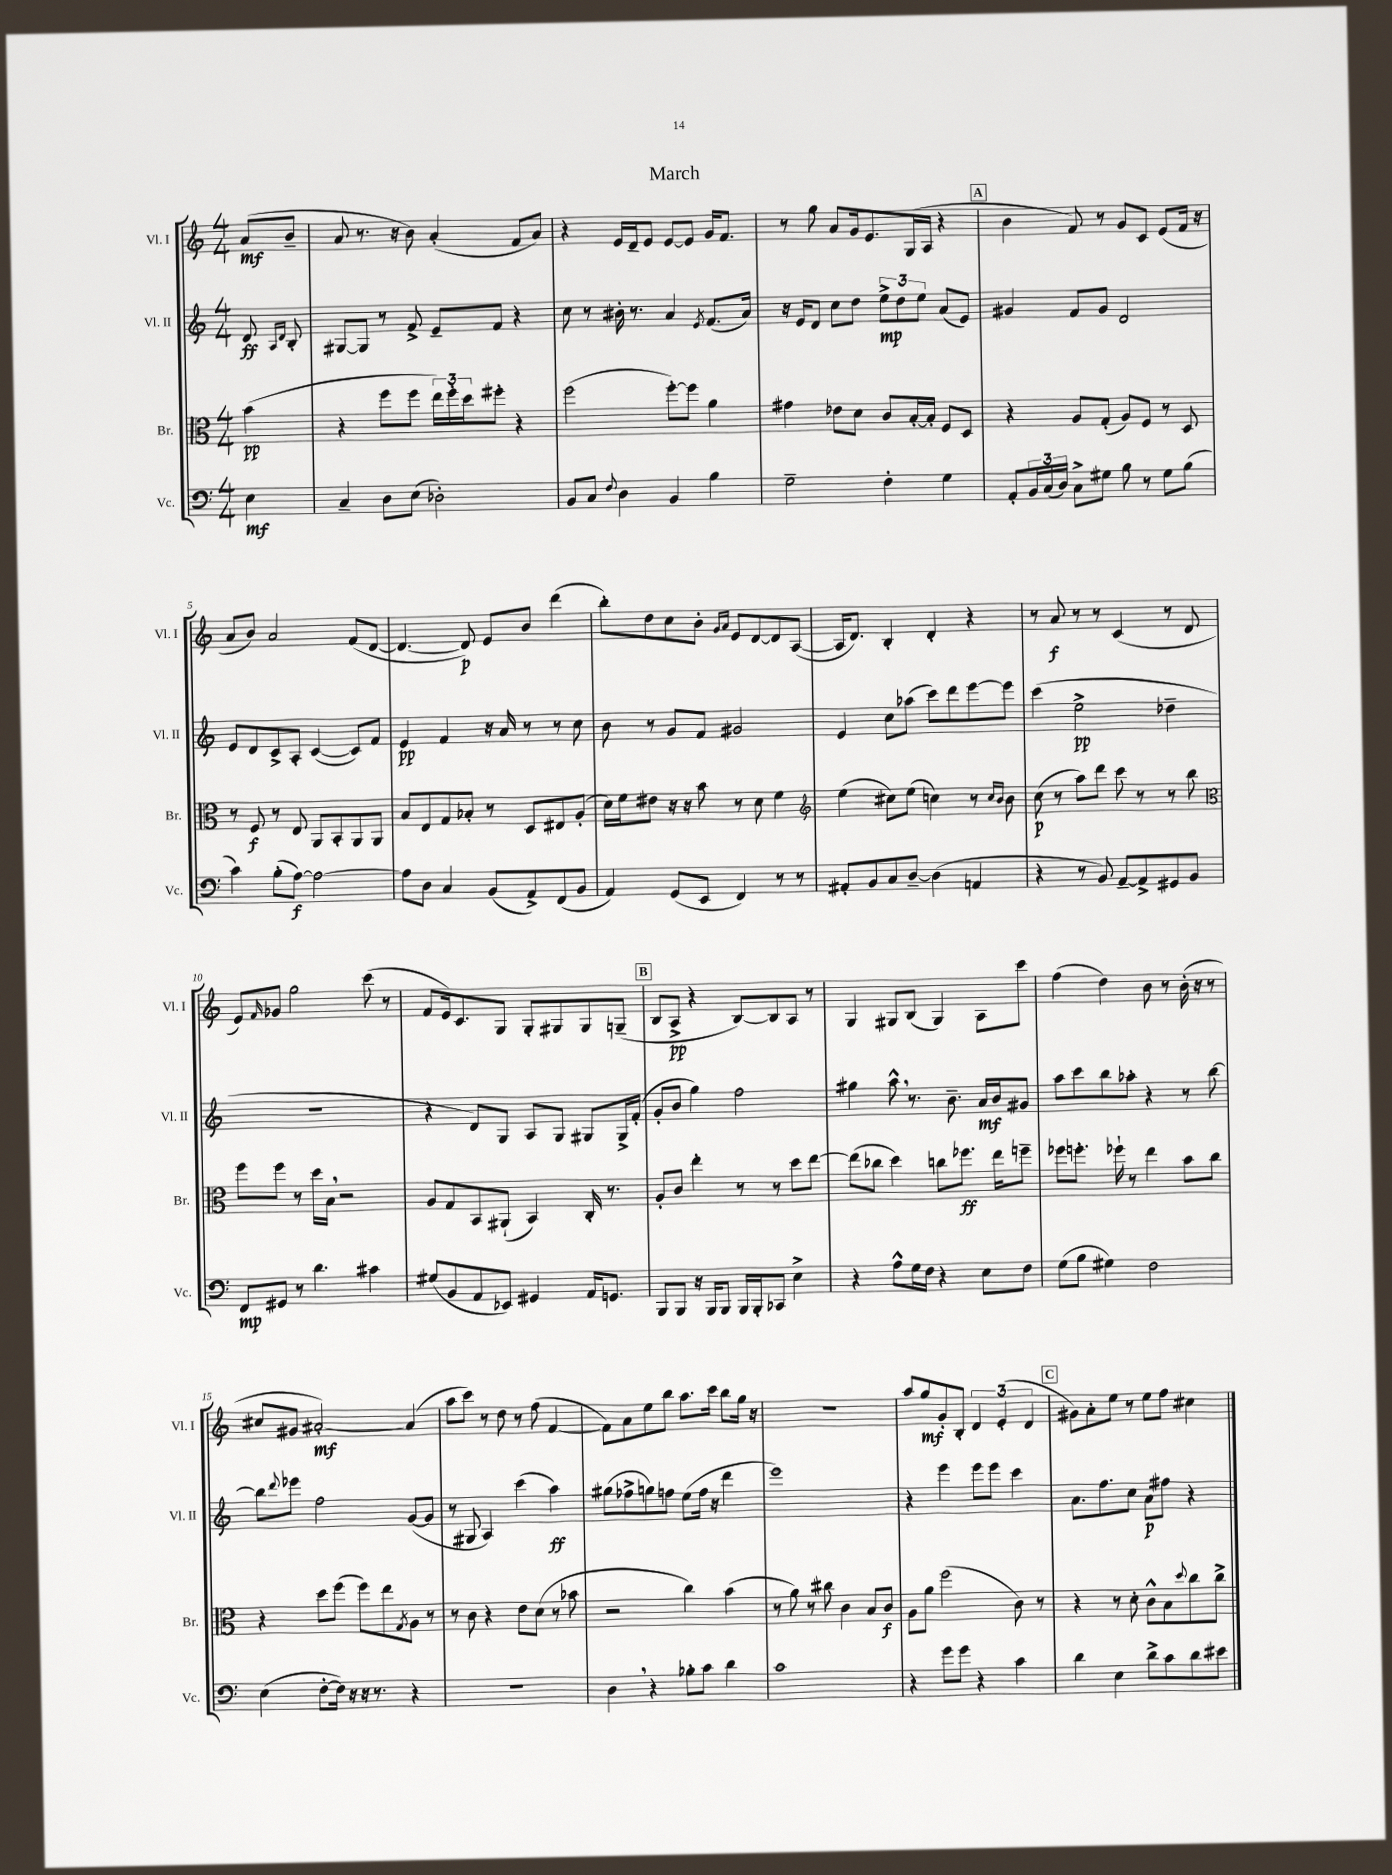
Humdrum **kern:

**kern	**kern	**kern	**kern
*staff4	*staff3	*staff2	*staff1
*clefF4	*clefC3	*clefG2	*clefG2
*k[]	*k[]	*k[]	*k[]
*M4/4	*M4/4	*M4/4	*M4/4
4E\	(4b\	8d/	(8a/L
.	.	16qqA/LL	.
.	.	16qqd/JJ	.
.	.	8B'/	8b~/J
=	=	=	=
4C~/	4r	[8G#/L	8a/
.	.	8G#/]J	8.r
8D\L	8ff\L	8r	.
.	.	.	16r
(8E\J	8ff\J	8f^/	8b\)
2D-'\)	24ee\LL)	8e~/L	(4a'/
.	24ff'\	.	.
.	24dd\J	.	.
.	8ff#'\J	8f/J	.
.	4r	4r	8f/L
.	.	.	8a/J)
=	=	=	=
8BB/L	(2ff\	8cc\	4r
8C/J	.	8r	.
8qqF/	.	.	.
4D\	.	16b#'\	16e/LL
.	.	8.r	16d~/J
.	.	.	8e/J
4BB/	[8ff'\L)	4a/	[8e/L
.	8ff\]J	.	8e/]J
.	.	8qe/	.
4B\	4a\	(8.f/L	16g/LK
.	.	.	8.f/J
.	.	16a/Jk)	.
=	=	=	=
2G~\	4g#\	16r	8r
.	.	16e/LK	.
.	.	8d/J	8gg\
.	8e-\L	8cc\L	8a/L
.	8d\J	8dd\J	16g/k
.	.	.	8.e/
4F'\	8c/L	12ee^\L	.
.	.	12dd\	.
.	[16B'/L	.	(16G/L
.	.	12ee\J	.
.	16B'/]JJ	.	16A/JJ
4G\	8F/L	(8a/L	4r
.	8D/J	8e/J)	.
=	=	=	=
8AA'/L	4r	4g#/	4b\
24BB/L	.	.	.
(24C/	.	.	.
24D/JJ)	.	.	.
8C^\L	8A/L	8f/L	8f/)
8G#\J	(8G'/J	8g#/J	8r
8B\	8A/L)	2d/	8g/L
8r	8F/J	.	8c/J
8G#\L	8r	.	(8e/L
(8B\J	8D/	.	16f/Jk
.	.	.	16r
=	=	=	=
4c\)	8r	8e/L	8a/L
.	8F/	8d/	8b/J)
(8B'\L	8r	8c^/	2a/
[8A\J)	8E/	8A'/J	.
2A\_	8AA/L	([4c/	.
.	8BB'/	.	.
.	8AA/	8c/]L)	(8f/L
.	8AA/J	8f/J	[8d/J
=	=	=	=
8A\]L	8B/L	4e/	4.d/_
8D\J	8E/	.	.
4C/	8G/	4f/	.
.	8B-'/J	.	8d/])
(8BB/L	8r	16r	8e/L
.	.	16a/	.
8AA^/)	8D/L	8r	8b/J
(8FF/	8E#/	8r	(4ddd\
8BB/J	(8A'/J	8cc\	.
=	=	=	=
4AA/)	16d\LL)	8b\	8bb'\L)
.	16f\J	.	.
.	8e#\J	8r	8dd\
(8GG/L	16r	8g/L	8cc\
.	16r	.	.
8EE/J	8b\	8f/J	8b'\J
.	.	.	16qqg/LL
.	.	.	16qqa/JJ
4FF/)	8r	2g#/	8e/L
.	8d\	.	[8d/
8r	4f\	.	8d/]
8r	.	.	([8A/J
=	=	=	=
*	*clefG2	*	*
8AA#'/L	(4ee\	4e/	16A/]LK
.	.	.	8.d/J)
8BB/	.	.	.
8C/	8cc#\L)	8cc\L	4B'/
[8D~/J	(8ee\J	(8aa-\J	.
(4D\]	4cc\)	8ccc\L)	4d'/
.	.	8ddd\	.
4AA/	8r	[8eee\	4r
.	16qqcc/LL	.	.
.	16qqb/JJ	.	.
.	8b\	8eee\]J	.
=	=	=	=
4r	(8cc\	(4ccc\	8r
.	8r	.	8a/
8r	8aa\L)	2ee^\	8r
8BB/)	8ddd\J	.	8r
[8AA~/L	8ccc\	.	(4c/
8AA^/]	8r	.	.
8GG#/	8r	4dd-~\	8r
8BB/J	8bb\	.	8d/
=	=	=	=
*	*clefC3	*	*
8FF/L	8ff\L	1r	8e/L)
.	.	.	16qqf/
8GG#/J	8ff\J	.	8g-/J
8r	8r	.	2gg\
4.d\	16dd\LL	.	.
.	16B\JJ	.	.
.	2r	.	.
4c#\	.	.	(8ccc\
.	.	.	8r
=	=	=	=
(8G#/L	8A/L	4r	8f/L
8BB/	8G/	.	16e/k)
.	.	.	8.c/
8AA/	8BB/	8d/L)	.
8EE-/J)	(8AA#`/J	8G/J	8G/J
4GG#/	4BB/)	8A/L	8G'/L
.	.	8G/J	8G#/
16AA/LK	16C'/	8G#/L	8G#/
8.GG/J	8.r	.	.
.	.	16G#^/L	(8G~/J
.	.	(16f'/JJ	.
=	=	=	=
8BBB/L	8A'/L	8g'/L	8B/L
8BBB/J	8c/J	8b/J	8A^/J
16r	4ee'\	4gg\)	4r
16BBB/LK	.	.	.
8BBB/J	.	.	.
16BBB/LL	8r	2ff\	[8B/L)
16BBB'/J	.	.	.
8CC-/J	8r	.	8B/]
4E^\	8dd\L	.	8A/J
.	[8ee\J	.	8r
=	=	=	=
4r	(8ee\]L	4gg#\	4G/
.	8cc-\J	.	.
8A^^\L	4dd\)	8aa^^\	8G#/L
16G\L	.	8.r	(8B/J
16F\JJ	.	.	.
4r	8cc\L	.	4G#/)
.	.	8.b~\	.
.	8.ff-\J	.	.
8E\L	.	16a/LL	8A\L
.	16ee\LK	16b/J	.
8F\J	8ff~\J	8g#/J	8ccc\J
=	=	=	=
(8G\L	8ff-\L	8aa\L	(4ff\
8B\J	8.ff'\J	8ccc\	.
4G#\)	.	8bb\	4dd\)
.	16ff-`\	.	.
.	8r	8aa-'\J	.
2F\	4ee\	4r	8b\
.	.	.	8r
.	8b\L	8r	(16b'\
.	.	.	16r
.	8cc\J	[8bb\	8r
=	=	=	=
(4E\	4r	8bb\]L	8cc#/L
.	.	8qqddd/	.
.	.	8eee-\J	8g#/J
[8F'\L	8dd\L	2ff\	[2a#'/)
16F\]Jk)	(8ff\J	.	.
16r	.	.	.
16r	8ff\L)	.	.
8.r	.	.	.
.	8ee\	.	.
.	8qG/	.	.
4r	8A\J	([8g/L	(4a#/]
.	8r	8g/]J	.
=	=	=	=
1r	8r	8r	8aa\L
.	8c\	8G#/	8ccc\J)
.	4r	4A/)	8r
.	.	.	8dd\
.	8e\L	(4ccc\	8r
.	(8d\J	.	(8ff\
.	8r	4aa\)	[4f/
.	8b-\	.	.
=	=	=	=
4D\	2r	(8gg#\L	8f\]L)
.	.	8ff-^\	8a\
4r	.	8gg\)	8ee\
.	.	8ff\J	8bb\J
8B-'\L	4cc\)	(8ee\L	8.aa\L
8c\J	.	16ff\Jk	.
.	.	16r	16ccc\Jk
4d\	(4b\	4ddd\	8bb\L
.	.	.	16gg\Jk
.	.	.	16r
=	=	=	=
1c	8r	1eee)	1r
.	8a\)	.	.
.	8r	.	.
.	8cc#\	.	.
.	4c\	.	.
.	8B/L	.	.
.	8c/J	.	.
=	=	=	=
4r	8A\L	4r	8aa/L
.	8a\J	.	8gg/
8g\L	(2ff\	4eee\	8g'/
8g\J	.	.	8B'/J
4r	.	8eee\L	6d/
.	.	8eee\J	.
.	.	.	(6e'/
4c\	8c\)	4ccc\	.
.	.	.	6d/
.	8r	.	.
=	=	=	=
4d\	4r	8.a\L	8g#\L)
.	.	.	8a'\
.	.	8.ff\	.
4E\	8r	.	8ee\J
.	8d'\	8cc\J	8r
8d^\L	8c^^\L	8a\L	8ee\L
8c\	8B\	8ff#\J	8ff\J
.	8qqdd/	.	.
8d\	8cc\	4r	4cc#\
8e#\J	8cc^\J	.	.
==	==	==	==
*-	*-	*-	*-
